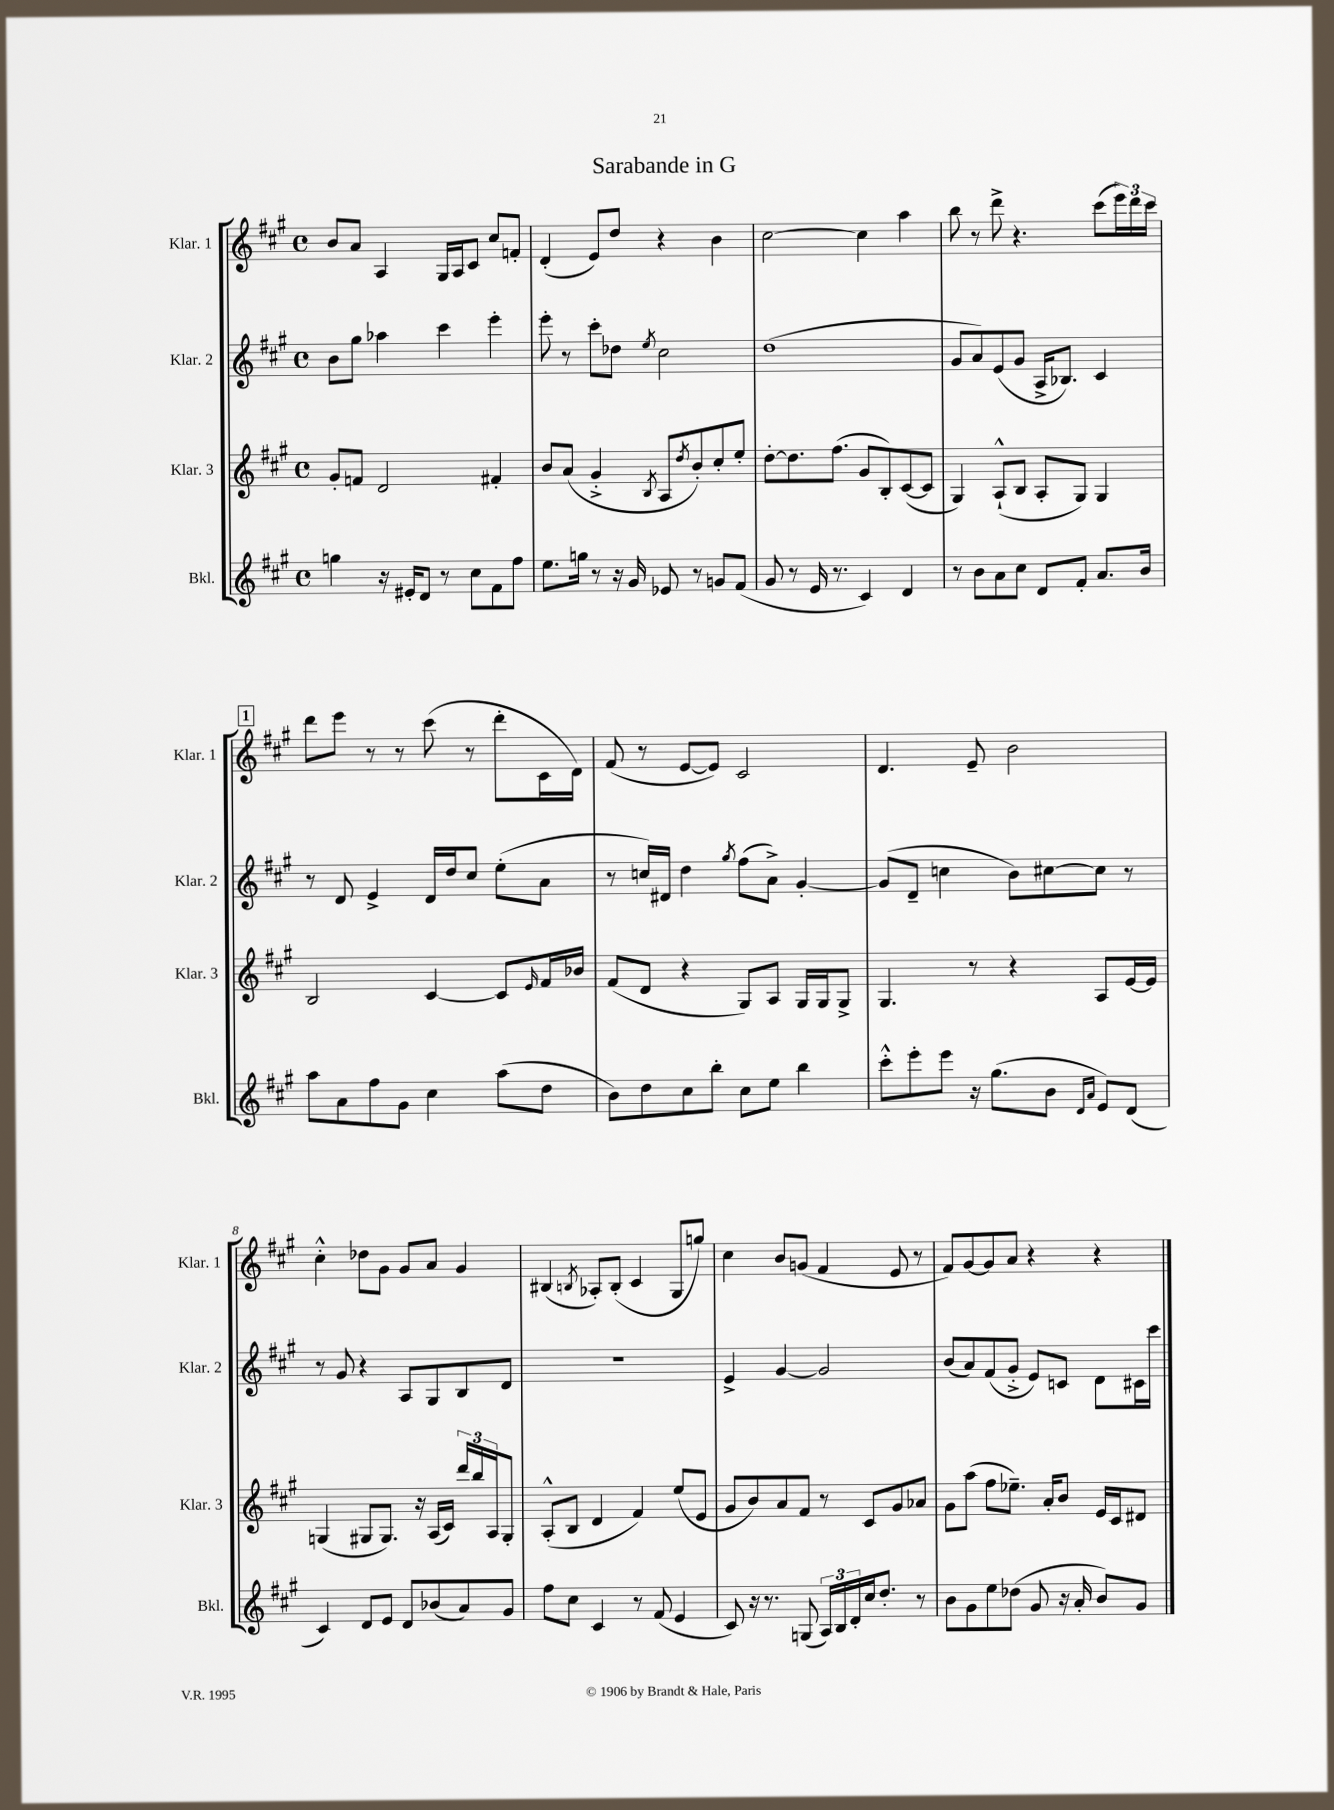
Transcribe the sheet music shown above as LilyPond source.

\header { title = "Sarabande in G" }
<<
\new StaffGroup <<
\new Staff = "s0" \with { instrumentName = "Klar. 1" shortInstrumentName = "Klar. 1" } {
    \clef treble \key a \major \defaultTimeSignature \time 4/4
    b'8 a'8 a4 gis16 a16 cis'8 cis''8 f'8-. |
    d'4-.( e'8) d''8 r4 b'4 |
    cis''2~ cis''4 a''4 |
    b''8 r8 d'''8-> r4. cis'''8( \tuplet 3/2 { e'''16) d'''16 cis'''16 } |
    \mark \markup { \box "1" } d'''8 e'''8 r8 r8 cis'''8( r8 d'''8-. cis'16 d'16) |
    fis'8( r8 e'8~ e'8) cis'2 |
    d'4. e'8-- b'2 |
    cis''4-.-^ des''8 gis'8 gis'8 a'8 gis'4 |
    bis4( \acciaccatura { b8 } aes8-.) b8-.( cis'4 gis8 g''8) |
    cis''4 b'8 g'8( fis'4 e'8 r8 |
    fis'8) gis'8~ gis'8 a'8 r4 r4 \bar "|." |
}
\new Staff = "s1" \with { instrumentName = "Klar. 2" shortInstrumentName = "Klar. 2" } {
    \clef treble \key a \major \defaultTimeSignature \time 4/4
    b'8 gis''8 aes''4 cis'''4 e'''4-. |
    e'''8-. r8 cis'''8-. des''8 \acciaccatura { e''8 } cis''2 |
    d''1( |
    gis'8 a'8) e'8( gis'8 a16-> bes8.) cis'4 |
    \mark \markup { \box "1" } r8 d'8 e'4-> d'16 d''16 cis''8 e''8-.( a'8 |
    r8 c''16) dis'16 d''4 \acciaccatura { gis''8 } fis''8( a'8->) gis'4~-. |
    gis'8( d'8-- c''4 b'8) cis''8~ cis''8 r8 |
    r8 gis'8 r4 a8 gis8 b8 d'8 |
    R1 |
    e'4-> gis'4~ gis'2 |
    b'8( a'8) fis'8( gis'8-.-> e'8) c'8 d'8 cis'16 cis'''16 \bar "|." |
}
\new Staff = "s2" \with { instrumentName = "Klar. 3" shortInstrumentName = "Klar. 3" } {
    \clef treble \key a \major \defaultTimeSignature \time 4/4
    gis'8-. f'8 d'2 fis'4-. |
    b'8 a'8( gis'4-.-> \acciaccatura { b8 } a8 \acciaccatura { d''8 } b'8-.) cis''8-. e''8-. |
    d''8~-. d''8. fis''8.( gis'8 b8-.) cis'8~( cis'8 |
    gis4) a8-!-^( b8 a8-. gis8) gis4 |
    \mark \markup { \box "1" } b2 cis'4~ cis'8 \grace { e'16 } fis'16 bes'16 |
    fis'8( d'8 r4 gis8) a8 gis16 gis16 gis8-> |
    gis4. r8 r4 a8 e'16~ e'16 |
    g4( gis8 gis8.) r16 a16( cis'16) \tuplet 3/2 { d'''16 b''16 a16 } gis8-. |
    a8-.-^( b8 d'4 fis'4) e''8( e'8 |
    gis'8 b'8) a'8 fis'8 r8 cis'8 gis'8 aes'8 |
    gis'8 a''8( fis''8 ees''8.--) a'16-. b'8 e'16 cis'16 dis'8 \bar "|." |
}
\new Staff = "s3" \with { instrumentName = "Bkl." shortInstrumentName = "Bkl." } {
    \clef treble \key a \major \defaultTimeSignature \time 4/4
    g''4 r16 eis'16-. d'8 r8 cis''8 fis'8 fis''8 |
    e''8. g''16 r8 r16 gis'16 ees'8 r8 g'8 fis'8( |
    gis'8 r8 e'16 r8. cis'4) d'4 |
    r8 b'8 a'8 cis''8 d'8 fis'8-. a'8. b'16 |
    \mark \markup { \box "1" } a''8 a'8 fis''8 gis'8 cis''4 a''8( d''8 |
    b'8) d''8 cis''8 b''8-. cis''8 e''8 b''4 |
    cis'''8-.-^ e'''8-. e'''8 r16 gis''8.( b'8 \grace { d'16 a'16 } e'8) d'8( |
    cis'4) d'8 e'8 d'8 bes'8( a'8) gis'8 |
    fis''8 cis''8 cis'4 r8 fis'8( e'4 |
    cis'8) r16 r8. g8( \tuplet 3/2 { a16) b16 d'16-. } cis''16 d''8.-. r8 |
    b'8 gis'8 e''8 des''8( gis'8 r16 a'16-. b'8) gis'8 \bar "|." |
}
>>
>>
